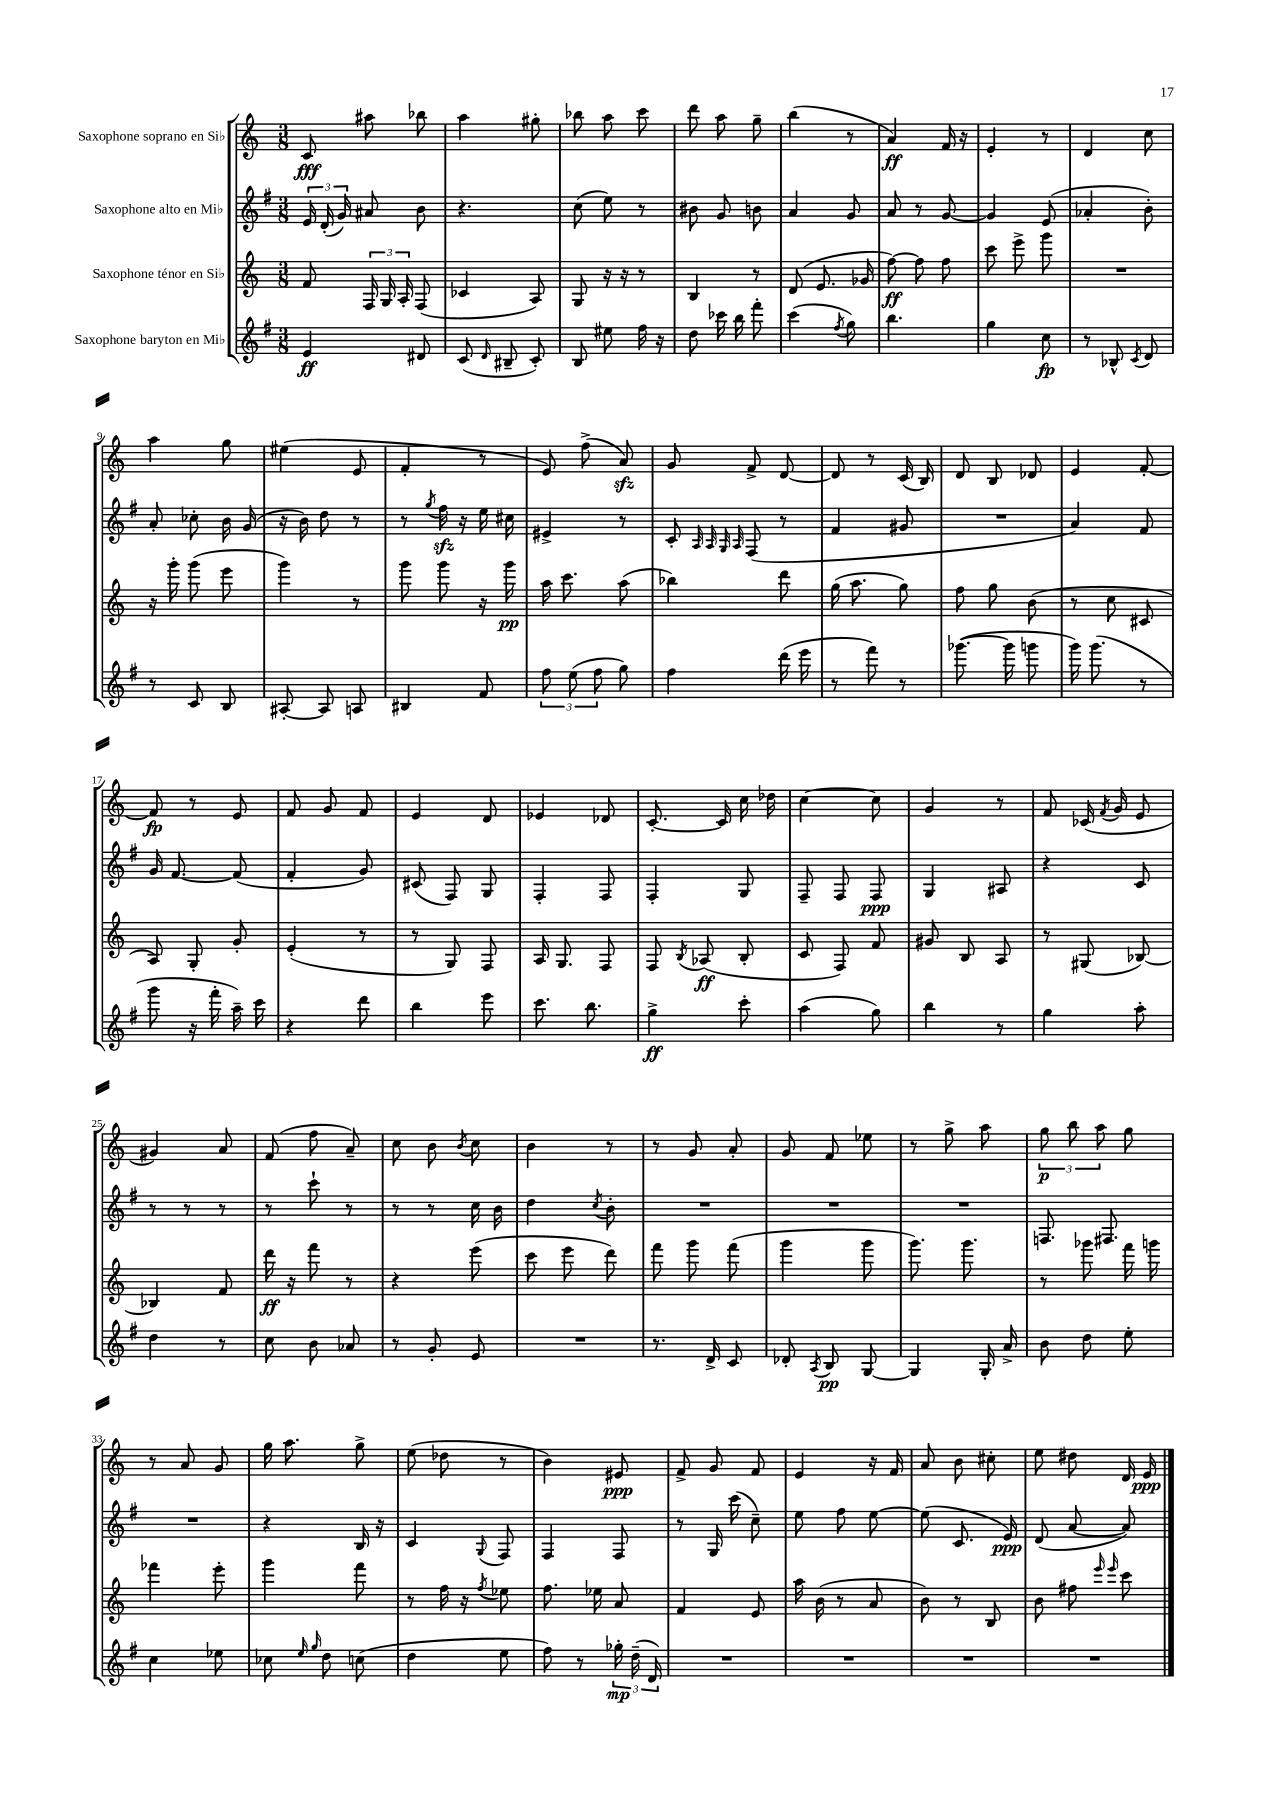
<<
\new StaffGroup <<
\new Staff = "s0" \with { instrumentName = "Saxophone soprano en Sib" } {
    \clef treble \key c \major \numericTimeSignature \time 3/8
    \autoBeamOff c'8\fff ais''8 bes''8 |
    a''4 gis''8-. |
    bes''8 a''8 c'''8 |
    d'''8 a''8 g''8-- |
    b''4( r8 |
    a'4\ff) f'16 r16 |
    e'4-. r8 |
    d'4 c''8 |
    a''4 g''8 |
    eis''4( e'8 |
    f'4-. r8 |
    e'8) f''8->( a'8\sfz) |
    g'8 f'8-> d'8~ |
    d'8 r8 c'16( b16) |
    d'8 b8 des'8 |
    e'4 f'8~-. |
    f'8\fp r8 e'8 |
    f'8 g'8 f'8 |
    e'4 d'8 |
    ees'4 des'8 |
    c'8.~-. c'16 c''16 des''16 |
    c''4~ c''8 |
    g'4 r8 |
    f'8 ces'16( \acciaccatura { f'8 } g'16 e'8 |
    gis'4) a'8 |
    f'8( f''8 a'8--) |
    c''8 b'8 \acciaccatura { b'8 } c''8 |
    b'4 r8 |
    r8 g'8 a'8-. |
    g'8 f'8 ees''8 |
    r8 g''8-> a''8 |
    \tuplet 3/2 { g''8\p b''8 a''8 } g''8 |
    r8 a'8 g'8 |
    g''16 a''8. g''8-> |
    e''8( des''8 r8 |
    b'4) eis'8\ppp |
    f'8-> g'8 f'8 |
    e'4 r16 f'16 |
    a'8 b'8 cis''8-. |
    e''8 dis''8 d'16 e'16\ppp \bar "|." |
}
\new Staff = "s1" \with { instrumentName = "Saxophone alto en Mib" } {
    \clef treble \key g \major \numericTimeSignature \time 3/8
    \autoBeamOff \tuplet 3/2 { e'16 d'16-.( g'16) } ais'8 b'8 |
    r4. |
    c''8( e''8) r8 |
    bis'8 g'8 b'8 |
    a'4 g'8 |
    a'8 r8 g'8~ |
    g'4 e'8( |
    aes'4-. b'8-.) |
    a'8-. ces''8-. b'16 g'16( |
    r16 b'16) d''8 r8 |
    r8 \acciaccatura { g''8 } fis''16\sfz r16 e''16 cis''16 |
    eis'4-> r8 |
    c'8-. \grace { a32 a32 g32 a32 } fis8( r8 |
    fis'4 gis'8 |
    R4. |
    a'4) fis'8 |
    g'16 fis'8.~ fis'8( |
    fis'4-. g'8) |
    cis'8( fis8) g8 |
    fis4-. fis8 |
    fis4-. g8 |
    fis8-- fis8 fis8\ppp |
    g4 ais8 |
    r4 c'8 |
    r8 r8 r8 |
    r8 c'''8-! r8 |
    r8 r8 c''16 b'16 |
    d''4 \acciaccatura { c''8 } b'8-. |
    R4. |
    R4. |
    R4. |
    f8. fis8. |
    R4. |
    r4 b16 r16 |
    c'4 \appoggiatura { g8 } fis8 |
    fis4 fis8 |
    r8 g16 c'''16( c''8--) |
    e''8 fis''8 e''8~ |
    e''8( c'8. e'16\ppp) |
    d'8( a'8~ a'8) \bar "|." |
}
\new Staff = "s2" \with { instrumentName = "Saxophone ténor en Sib" } {
    \clef treble \key c \major \numericTimeSignature \time 3/8
    \autoBeamOff f'8 \tuplet 3/2 { f16 g16 a16-. } f8( |
    ces'4 a8) |
    g8 r16 r16 r8 |
    b4 r8 |
    d'8( e'8. ges'16 |
    f''8~\ff) f''8 f''8 |
    c'''8 e'''8-> g'''8 |
    R4. |
    r16 g'''16-. g'''8( e'''8 |
    g'''4) r8 |
    g'''8 g'''8 r16 g'''16\pp |
    a''16 c'''8. a''8( |
    bes''4) d'''8 |
    g''16( a''8. g''8) |
    f''8 g''8 b'8( |
    r8 c''8 cis'8 |
    a8) g8-. g'8-. |
    e'4-.( r8 |
    r8 g8) f8 |
    a16 g8. f8 |
    f8 \acciaccatura { b8 } aes8\ff( b8-. |
    c'8 f8) f'8 |
    gis'8 b8 a8 |
    r8 gis8( bes8~) |
    bes4 f'8 |
    d'''16\ff r16 f'''8 r8 |
    r4 e'''8( |
    c'''8 e'''8 d'''8) |
    f'''8 g'''8 f'''8( |
    g'''4 g'''8 |
    g'''8.) g'''8. |
    r8 ges'''8 f'''16 g'''16 |
    fes'''4 e'''8-. |
    g'''4 f'''8 |
    r8 f''16 r16 \acciaccatura { f''8 } ees''8 |
    f''8. ees''16 a'8 |
    f'4 e'8 |
    a''16 b'16( r8 a'8 |
    b'8) r8 b8 |
    b'8 fis''8 \grace { e'''16 e'''16 } c'''8 \bar "|." |
}
\new Staff = "s3" \with { instrumentName = "Saxophone baryton en Mib" } {
    \clef treble \key g \major \numericTimeSignature \time 3/8
    \autoBeamOff e'4\ff dis'8 |
    c'8( \grace { d'16 } bis8-- c'8-.) |
    b8 eis''8 fis''16 r16 |
    d''8 ces'''16 b''16 fis'''8-. |
    c'''4( \acciaccatura { fis''8 } g''8) |
    b''4. |
    g''4 c''8\fp |
    r8 bes8-^ \acciaccatura { c'8 } d'8 |
    r8 c'8 b8 |
    ais8~-. ais8 a8 |
    bis4 fis'8 |
    \tuplet 3/2 { fis''8 e''8( fis''8 } g''8) |
    fis''4 d'''16( e'''16 |
    r8 fis'''8) r8 |
    ges'''8.~( ges'''16 g'''8 |
    g'''16) g'''8.( r8 |
    g'''8 r16 fis'''16-. a''16--) c'''16 |
    r4 d'''8 |
    b''4 e'''8 |
    c'''8. b''8. |
    g''4->\ff c'''8-. |
    a''4( g''8) |
    b''4 r8 |
    g''4 a''8-. |
    d''4 r8 |
    c''8 b'8 aes'8 |
    r8 g'8-. e'8 |
    R4. |
    r8. d'16-> c'8 |
    des'8-. \acciaccatura { a8 } b8\pp g8~ |
    g4 g16-. a'16-> |
    b'8 d''8 e''8-. |
    c''4 ees''8 |
    ces''8 \grace { e''16 g''16 } d''8 c''8( |
    d''4 e''8 |
    fis''8) r8 \tuplet 3/2 { ges''16-.\mp d''16--( d'16) } |
    R4. |
    R4. |
    R4. |
    R4. \bar "|." |
}
>>
>>
